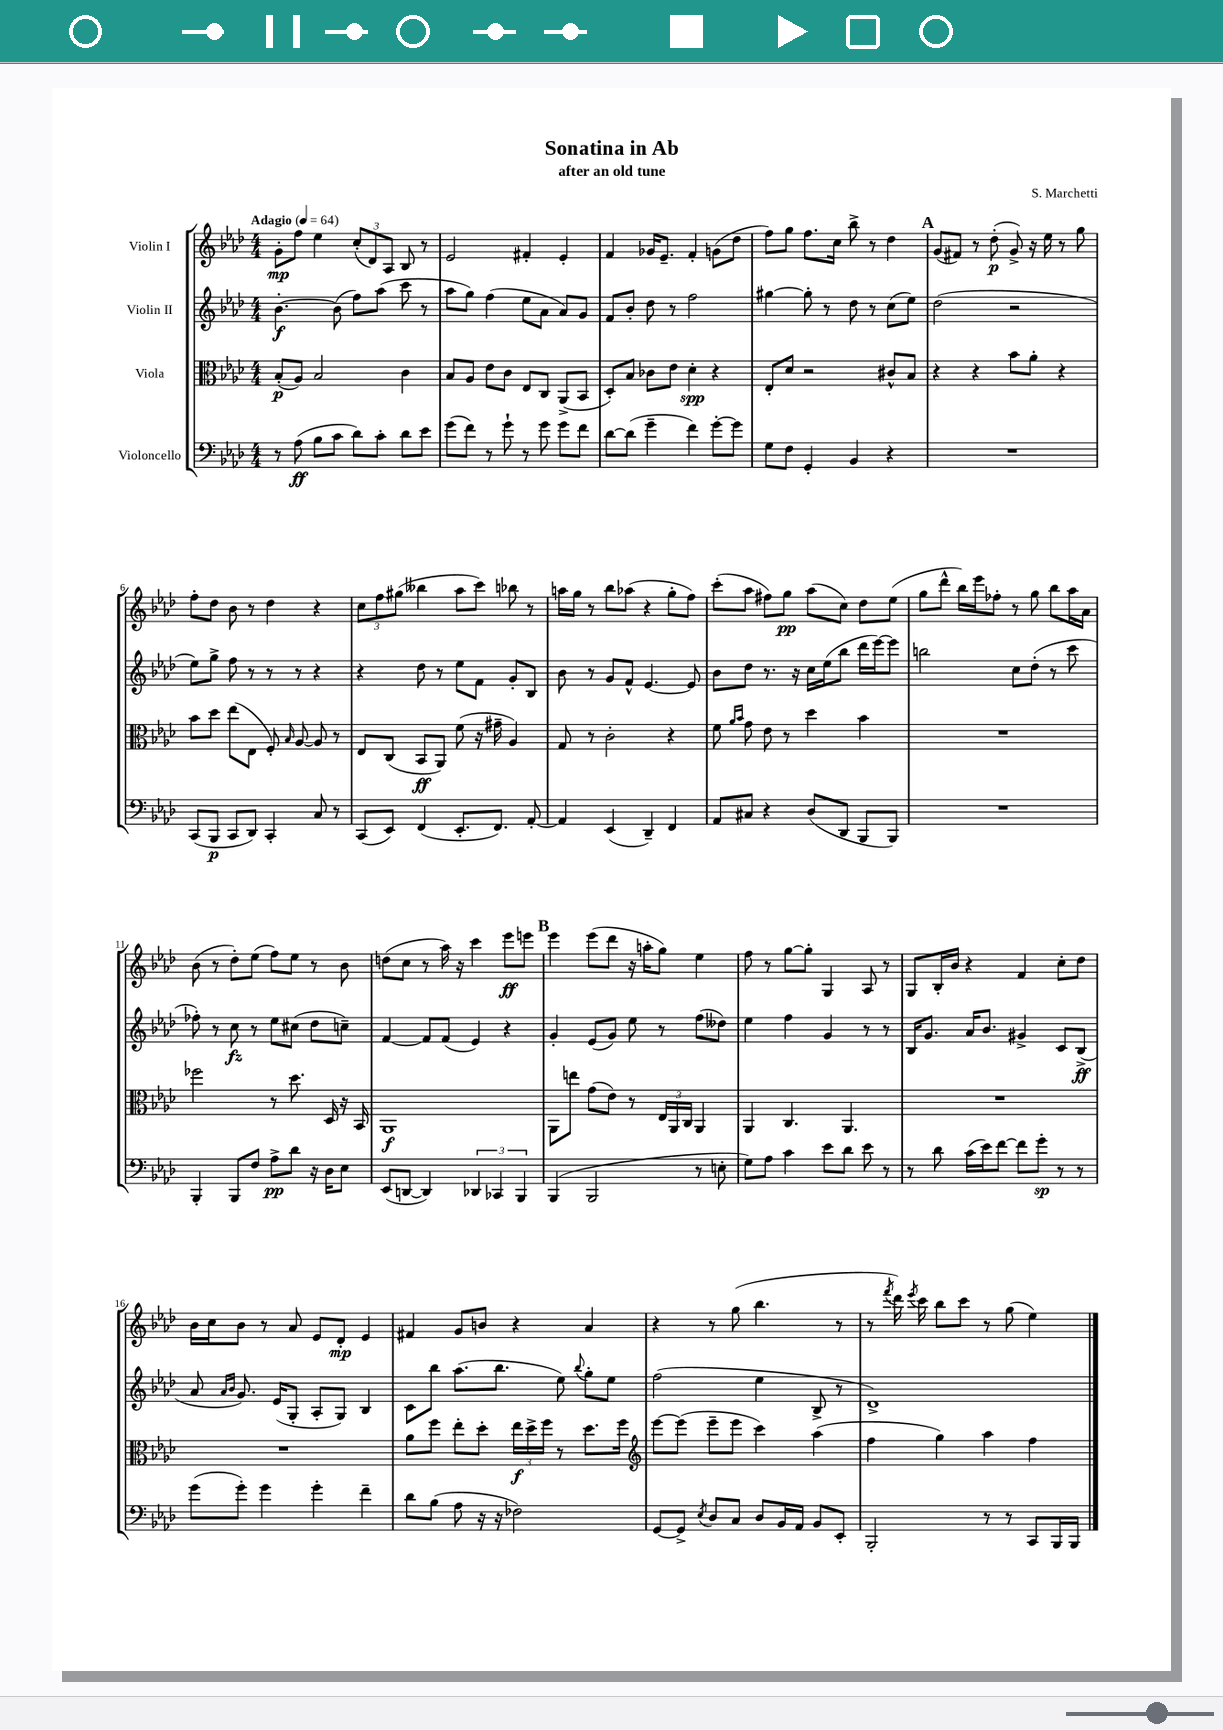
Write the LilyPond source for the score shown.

\header { title = "Sonatina in Ab" composer = "S. Marchetti" subtitle = "after an old tune" }
<<
\new StaffGroup <<
\new Staff = "s0" \with { instrumentName = "Violin I" } {
    \clef treble \key aes \major \numericTimeSignature \time 4/4 \tempo "Adagio" 4 = 64
    \autoBeamOff g'8[-.\mp f''8] ees''4 \tuplet 3/2 { c''8[-.( des'8) aes8] } bes8 r8 |
    ees'2 fis'4-. ees'4-. |
    f'4 ges'16[ ees'8.]-- f'4-. g'8[( des''8] |
    f''8[) g''8] f''8.[ c''16] bes''8-> r8 des''4 |
    \mark \markup { \bold "A" } g'8[( fis'8]) r8 des''8-.\p( g'8->) r16 ees''16 r8 g''8 |
    f''8[-. des''8] bes'8 r8 des''4 r4 |
    \tuplet 3/2 { c''8[ f''8 gis''8]( } beses''4 aes''8[ c'''8]) bes''8 r8 |
    a''16[ g''16] r8 bes''8[ aes''8]( r4 g''8[-. f''8]) |
    c'''8[-.( aes''8] fis''8[) g''8]\pp aes''8[( c''8]) des''8[ ees''8]( |
    g''8[ des'''8]-^ bes''16[) ees'''16 fes''8]-. r8 g''8 bes''8[ aes''16 aes'16] |
    bes'8( r8 des''8[-.) ees''8]( f''8[) ees''8] r8 bes'8 |
    d''8[( c''8] r8 aes''16) r16 c'''4 ees'''8[\ff e'''8] |
    \mark \markup { \bold "B" } ees'''4 ees'''8[( des'''8] r16 a''16[-. g''8]) ees''4 |
    f''8 r8 g''8[~ g''8]-. g4 aes8 r8 |
    g8[ bes16-. bes'16] r4 f'4 c''8[-. des''8] |
    bes'16[ c''16 bes'8] r8 aes'8 ees'8[ des'8]-.\mp ees'4 |
    fis'4 g'8[ b'8] r4 aes'4 |
    r4 r8 g''8( bes''4. r8 |
    r8 \acciaccatura { f'''8 } des'''16) \acciaccatura { ees'''8 } c'''16 bes''8[ c'''8] r8 g''8( ees''4) \bar "|." |
}
\new Staff = "s1" \with { instrumentName = "Violin II" } {
    \clef treble \key aes \major \numericTimeSignature \time 4/4
    \autoBeamOff bes'4.~-.\f bes'8( f''8[) aes''8]( c'''8 r8 |
    aes''8[ g''8]) f''4( ees''8[ aes'8] aes'8[) g'8] |
    f'8[ bes'8]-. des''8 r8 f''2 |
    gis''4~ gis''8-. r8 des''8 r8 c''8[( ees''8]) |
    \mark \markup { \bold "A" } des''2( r2 |
    ees''8[) g''8]-> f''8 r8 r8 r8 r4 |
    r4 des''8 r8 ees''8[ f'8] g'8[-. bes8] |
    bes'8 r8 g'8[ f'8]-^ ees'4.~ ees'8 |
    bes'8[ des''8] r8. r16 c''16[ ees''16( bes''8] des'''16[ ees'''16~) ees'''8] |
    b''2 c''8[ des''8]-.( r8 c'''8 |
    fes''8-.) r8 c''8\fz r8 ees''8[ cis''8]( des''8[ c''8]--) |
    f'4~ f'8[ f'8]( ees'4) r4 |
    \mark \markup { \bold "B" } g'4-. ees'8[( g'8]) ees''8 r8 f''8[( deses''8]) |
    ees''4 f''4 g'4 r8 r8 |
    bes16[ g'8.] aes'16[ bes'8.] gis'4-> c'8[ bes8]->\ff( |
    aes'8 \grace { aes'16[ bes'16] } g'8.) ees'16[( g8]-. aes8[-. g8]) bes4 |
    c'8[ bes''8] aes''8.[( bes''8.] ees''8) \appoggiatura { bes''8 } g''8[-. ees''8] |
    f''2( ees''4 bes8-> r8 |
    des'1->) \bar "|." |
}
\new Staff = "s2" \with { instrumentName = "Viola" } {
    \clef alto \key aes \major \numericTimeSignature \time 4/4
    \autoBeamOff bes8[-.\p( aes8]) bes2 c'4 |
    bes8[ aes8] ees'8[ c'8] ees8[ c8] aes,8[->( bes,8] |
    des8[-.) bes8] ces'8[ ees'8] des'4-.\spp r4 |
    ees8[-. des'8] r2 cis'8[-^ bes8] |
    \mark \markup { \bold "A" } r4 r4 bes'8[ aes'8]-. r4 |
    bes'8[ des''8] ees''8[( ees8] f8-.) \grace { bes16 } aes8~ aes8 r8 |
    ees8[ c8]( bes,8[\ff aes,8]) f'8( r16 gis'16-- aes4) |
    g8 r8 c'2-. r4 |
    f'8 \grace { aes'16[ bes'16] } g'8 ees'8 r8 des''4 bes'4 |
    R1 |
    fes''2 r8 des''8. des16 r16 bes,16 |
    aes,1\f |
    \mark \markup { \bold "B" } aes,8[ e''8] g'8[( ees'8]) r8 \tuplet 3/2 { ees16[ aes,16 c16] } aes,4 |
    aes,4 c4. aes,4. |
    R1 |
    R1 |
    aes'8[ f''8] ees''8[-. des''8]-. \tuplet 3/2 { ees''16[\f des''16-> f''16] } r8 des''8.[ f''16] |
    \clef treble ees'''8[~ ees'''8]( ees'''8[-- ees'''8] c'''4) aes''4( |
    f''4 g''4) aes''4 f''4 \bar "|." |
}
\new Staff = "s3" \with { instrumentName = "Violoncello" } {
    \clef bass \key aes \major \numericTimeSignature \time 4/4
    \autoBeamOff r8 aes8\ff( bes8[ c'8] des'8[) c'8]-. des'8[ ees'8] |
    g'8[( f'8]) r8 g'8-! r8 g'8 g'8[ f'8] |
    des'8[~ des'8]( g'4-- f'4) g'8[~-. g'8] |
    g8[ f8] g,4-. bes,4 r4 |
    \mark \markup { \bold "A" } R1 |
    c,8[( bes,,8]\p c,8[ des,8]) c,4-. c8 r8 |
    c,8[( ees,8]) f,4( ees,8.[-. f,8.]) aes,8~-. |
    aes,4 ees,4( des,4--) f,4 |
    aes,8[ cis8] r4 des8[( des,8] bes,,8[ bes,,8]) |
    R1 |
    bes,,4-. bes,,8[ f8] aes8[->\pp des'8] r16 des16[ ees8] |
    ees,8[( d,8]~ d,4) \tuplet 3/2 { des,4 ces,4 bes,,4 } |
    \mark \markup { \bold "B" } bes,,4( bes,,2 r8 e8-. |
    g8[) aes8] c'4 ees'8[ des'8] ees'8 r8 |
    r8 des'8 c'16[( ees'16) f'8]~ f'8[ g'8]-.\sp r8 r8 |
    g'8[( g'8]-.) g'4 g'4-. f'4-- |
    des'8[ bes8]( aes8 r16 r16 fes2) |
    g,8[~ g,8]-> \acciaccatura { ees8 } des8[ c8] des8[ bes,16 aes,16] bes,8[ ees,8]-. |
    bes,,2-. r8 r8 c,8[ bes,,16 bes,,16] \bar "|." |
}
>>
>>
